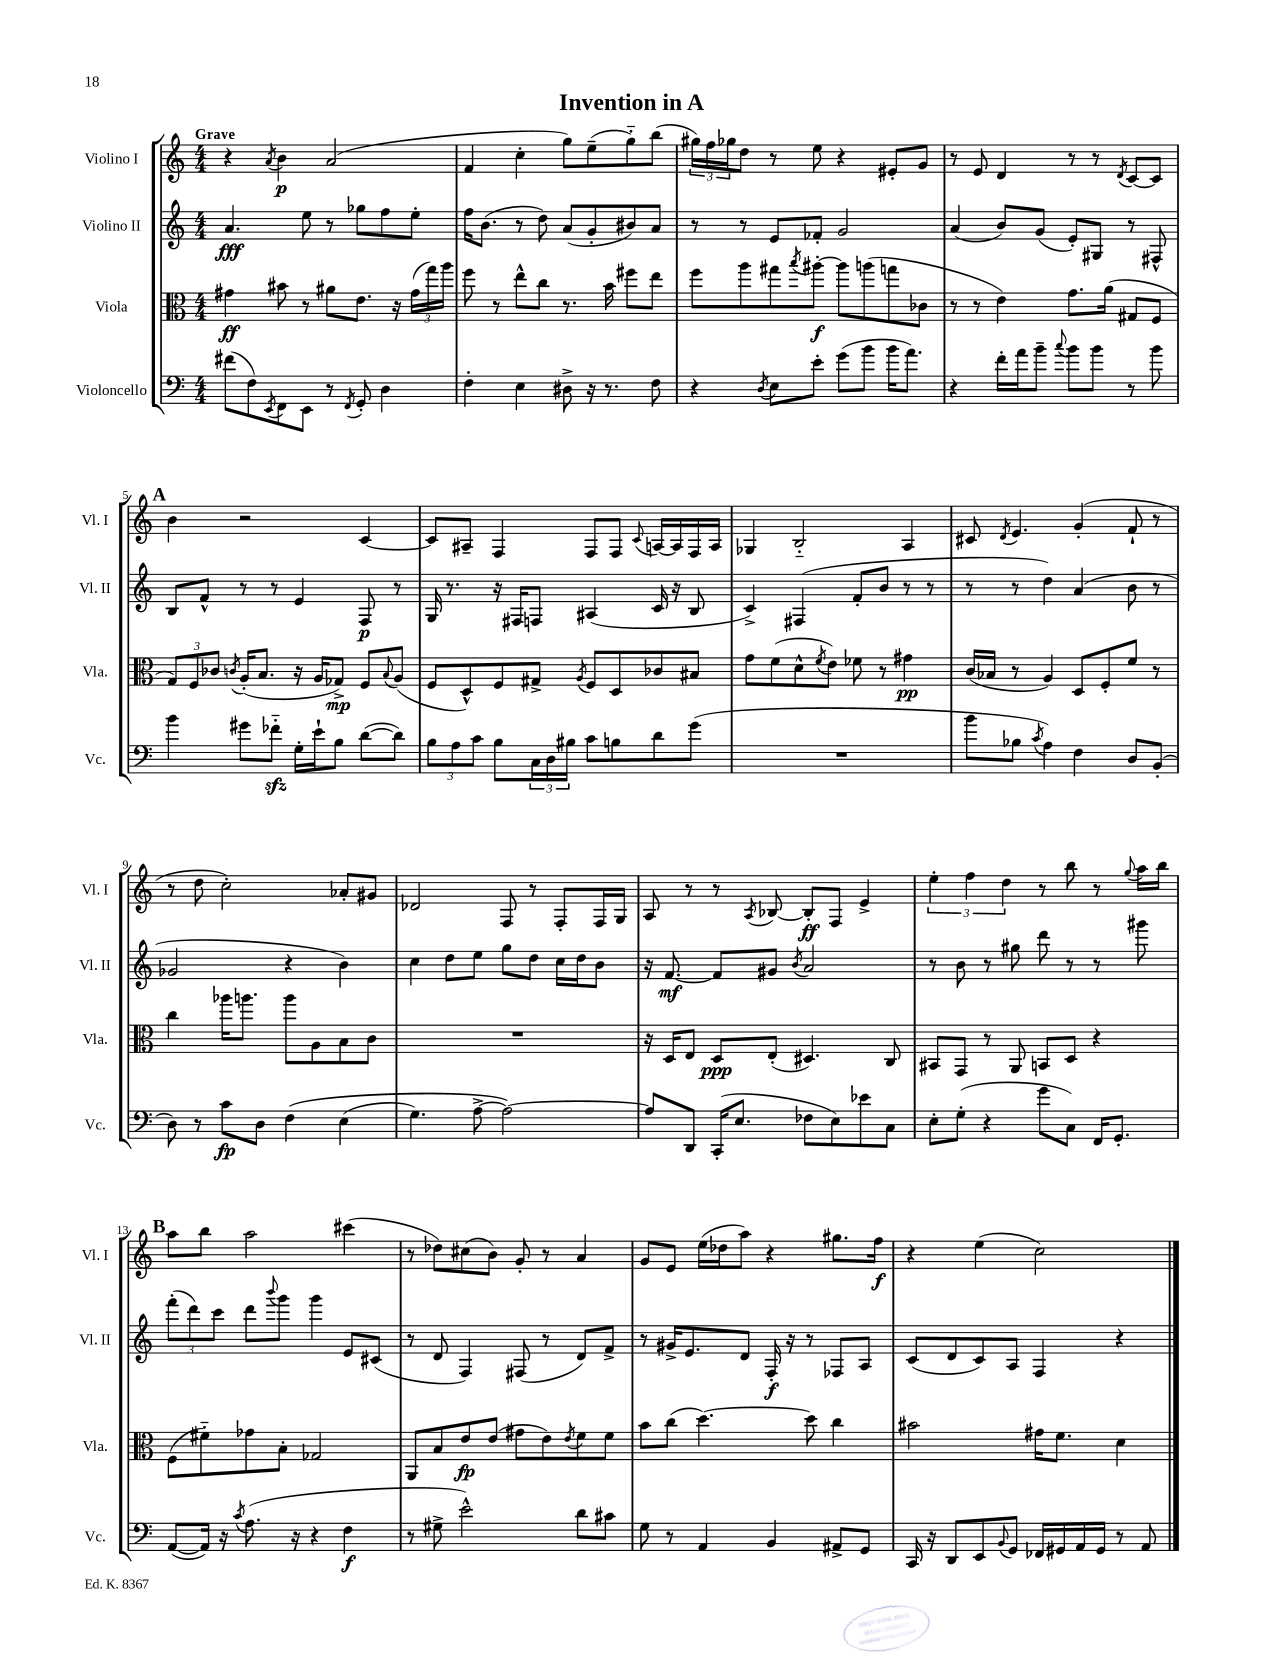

**kern	**kern	**kern	**kern
*staff4	*staff3	*staff2	*staff1
*clefF4	*clefC3	*clefG2	*clefG2
*k[]	*k[]	*k[]	*k[]
*M4/4	*M4/4	*M4/4	*M4/4
(8f#	4g#	4.a	4r
8F)	.	.	.
8qEE	.	.	8qa
8FF	8b#	.	4b
8EE	8r	8ee	.
8r	8a#	8r	(2a
8qFF	.	.	.
8GG'	8.e	8gg-	.
4D	.	8ff	.
.	16r	.	.
.	(24g#	8ee'	.
.	24gg)	.	.
.	24aa	.	.
=	=	=	=
4F'	8ff	16ff	4f
.	.	(8.b	.
.	8r	.	.
4E	8ee^^	8r	4cc'
.	8cc	8dd)	.
8D#^	8.r	(8a	8gg)
16r	.	8g'	(8ee~
8.r	16b	.	.
.	8ff#	8b#)	8gg'~)
8F	8ee	8a	(8bb
=	=	=	=
4r	8ff	8r	24gg#)
.	.	.	24ff
.	.	.	24gg-
.	8aa	8r	8dd
8qD	.	.	.
8E	8gg#	8e	8r
.	8qbb	.	.
8e'	[8aa#'	8f-'	8ee
(8g	8aa#]	2g	4r
8b	(8aa	.	.
16b	8gg	.	8e#'
8.a)	.	.	.
.	8c-	.	8g
=	=	=	=
4r	8r	(4a	8r
.	8r	.	8e
16f'	4e)	8b)	4d
16a	.	.	.
8b~	.	(8g	.
8qqcc	.	.	.
8b	8.g	8e')	8r
8b	.	8G#	8r
.	(16a	.	.
.	.	.	8qd
8r	8G#	8r	[8c
8b	8F	8F#^^	8c]
=	=	=	=
4b	12G)	8B	4b
.	12F	.	.
.	.	8f^^	.
.	12c-	.	.
.	8qc	.	.
8g#	(16A'	8r	2r
.	8.B	.	.
8f-'~	.	8r	.
16G'	16r	4e	.
16e`	16A	.	.
8B	8G-^)	.	.
([8d	8F	8F	[4c
.	8qqB	.	.
8d])	(8A	8r	.
=	=	=	=
12B	8F	16G	8c]
.	.	8.r	.
12A	.	.	.
.	8D^^)	.	8A#~
12c	.	.	.
8B	8F	16r	4F
.	.	16F#	.
24C	8G#^	8F	.
24D	.	.	.
24B#	.	.	.
.	8qA	.	.
8c	8F	(4A#	8F
8B	8D	.	8F
.	.	.	8qqc
8d	8c-	16c	[16A
.	.	16r	16A]
(8g	8B#	8B	16F
.	.	.	16A
=	=	=	=
1r	8g	4c^)	4G-
.	(8f	.	.
.	8d^^	(4F#	2B'~
.	8qf	.	.
.	8e)	.	.
.	8f-	8f'	.
.	8r	8b	.
.	4g#	8r	4A
.	.	8r	.
=	=	=	=
8b	(16c	8r	8c#
.	16B-	.	.
.	.	.	8qd
8B-	8r	8r	4.e
8qc	.	.	.
4A)	4A)	4dd)	.
4F	8D	(4a	(4g'
.	8F'	.	.
8D	8f	8b	8f`
(8BB'	8r	8r	8r
=	=	=	=
8D)	4cc	2g-	8r
8r	.	.	8dd
8c	16aa-	.	2cc')
.	8.aa	.	.
8D	.	.	.
&(4F	8aa	4r	.
.	8A	.	.
(4E	8B	4b)	8a-'
.	8c	.	8g#
=	=	=	=
4.G)	1r	4cc	2d-
.	.	8dd	.
[8A^	.	8ee	.
2A_&)	.	8gg	8F
.	.	8dd	8r
.	.	16cc	8F'
.	.	16dd	.
.	.	8b	16F
.	.	.	16G
=	=	=	=
8A]	16r	16r	8A
.	16D	[8.f	.
8DD	8E	.	8r
(16CC'	8D	8f]	8r
8.E	.	.	.
.	.	.	8qA
.	(8E'	8g#	[8B-
.	.	8qb	.
8F-	4.D#)	2a	8B-']
8E)	.	.	8F
8e-	.	.	4e^
8C	8C	.	.
=	=	=	=
8E'	8BB#	8r	6ee'
(8G'	8GG	8b	.
.	.	.	6ff
4r	8r	8r	.
.	.	.	6dd
.	8AA	8gg#	.
8g	8BB	8ddd	8r
8C)	8D	8r	8bb
16FF	4r	8r	8r
8.GG'	.	.	.
.	.	.	8qqgg
.	.	8ggg#	16aa
.	.	.	16bb
=	=	=	=
([8AA	(8F	(12fff'	8aa
.	.	12ddd)	.
16AA])	8f#'~)	.	8bb
.	.	12ccc	.
16r	.	.	.
8qc	.	.	.
(8.A	8g-	8ddd	2aa
.	.	8qqbbb	.
.	8B'	8ggg	.
16r	.	.	.
4r	2G-	4ggg	.
4F	.	8e	(4ccc#
.	.	(8c#	.
=	=	=	=
8r	8AA	8r	8r
8G#^	8B	8d	8dd-)
2e^^)	8e	4F)	(8cc#
.	(8e	.	8b)
.	8g#	(8F#	8g'
.	8e)	8r	8r
.	8qe	.	.
8d	8f	8d)	4a
8c#	8f	8f^	.
=	=	=	=
8G	8b	8r	8g
8r	(8cc	16g#^	8e
.	.	8.e	.
4AA	[4.dd)	.	(16ee
.	.	.	16dd-
.	.	8d	8aa)
4BB	.	16F'	4r
.	.	16r	.
.	8dd]	8r	.
8AA#^	4cc	8F-	8.gg#
8GG	.	8A	.
.	.	.	16ff
=	=	=	=
16CC	2b#	(8c	4r
16r	.	.	.
8DD	.	8d	.
8EE	.	8c)	(4ee
8qqBB	.	.	.
8GG	.	8A	.
16FF-	16g#	4F	2cc)
16GG#	8.f	.	.
16AA	.	.	.
16GG#	.	.	.
8r	4d	4r	.
8AA	.	.	.
==	==	==	==
*-	*-	*-	*-
